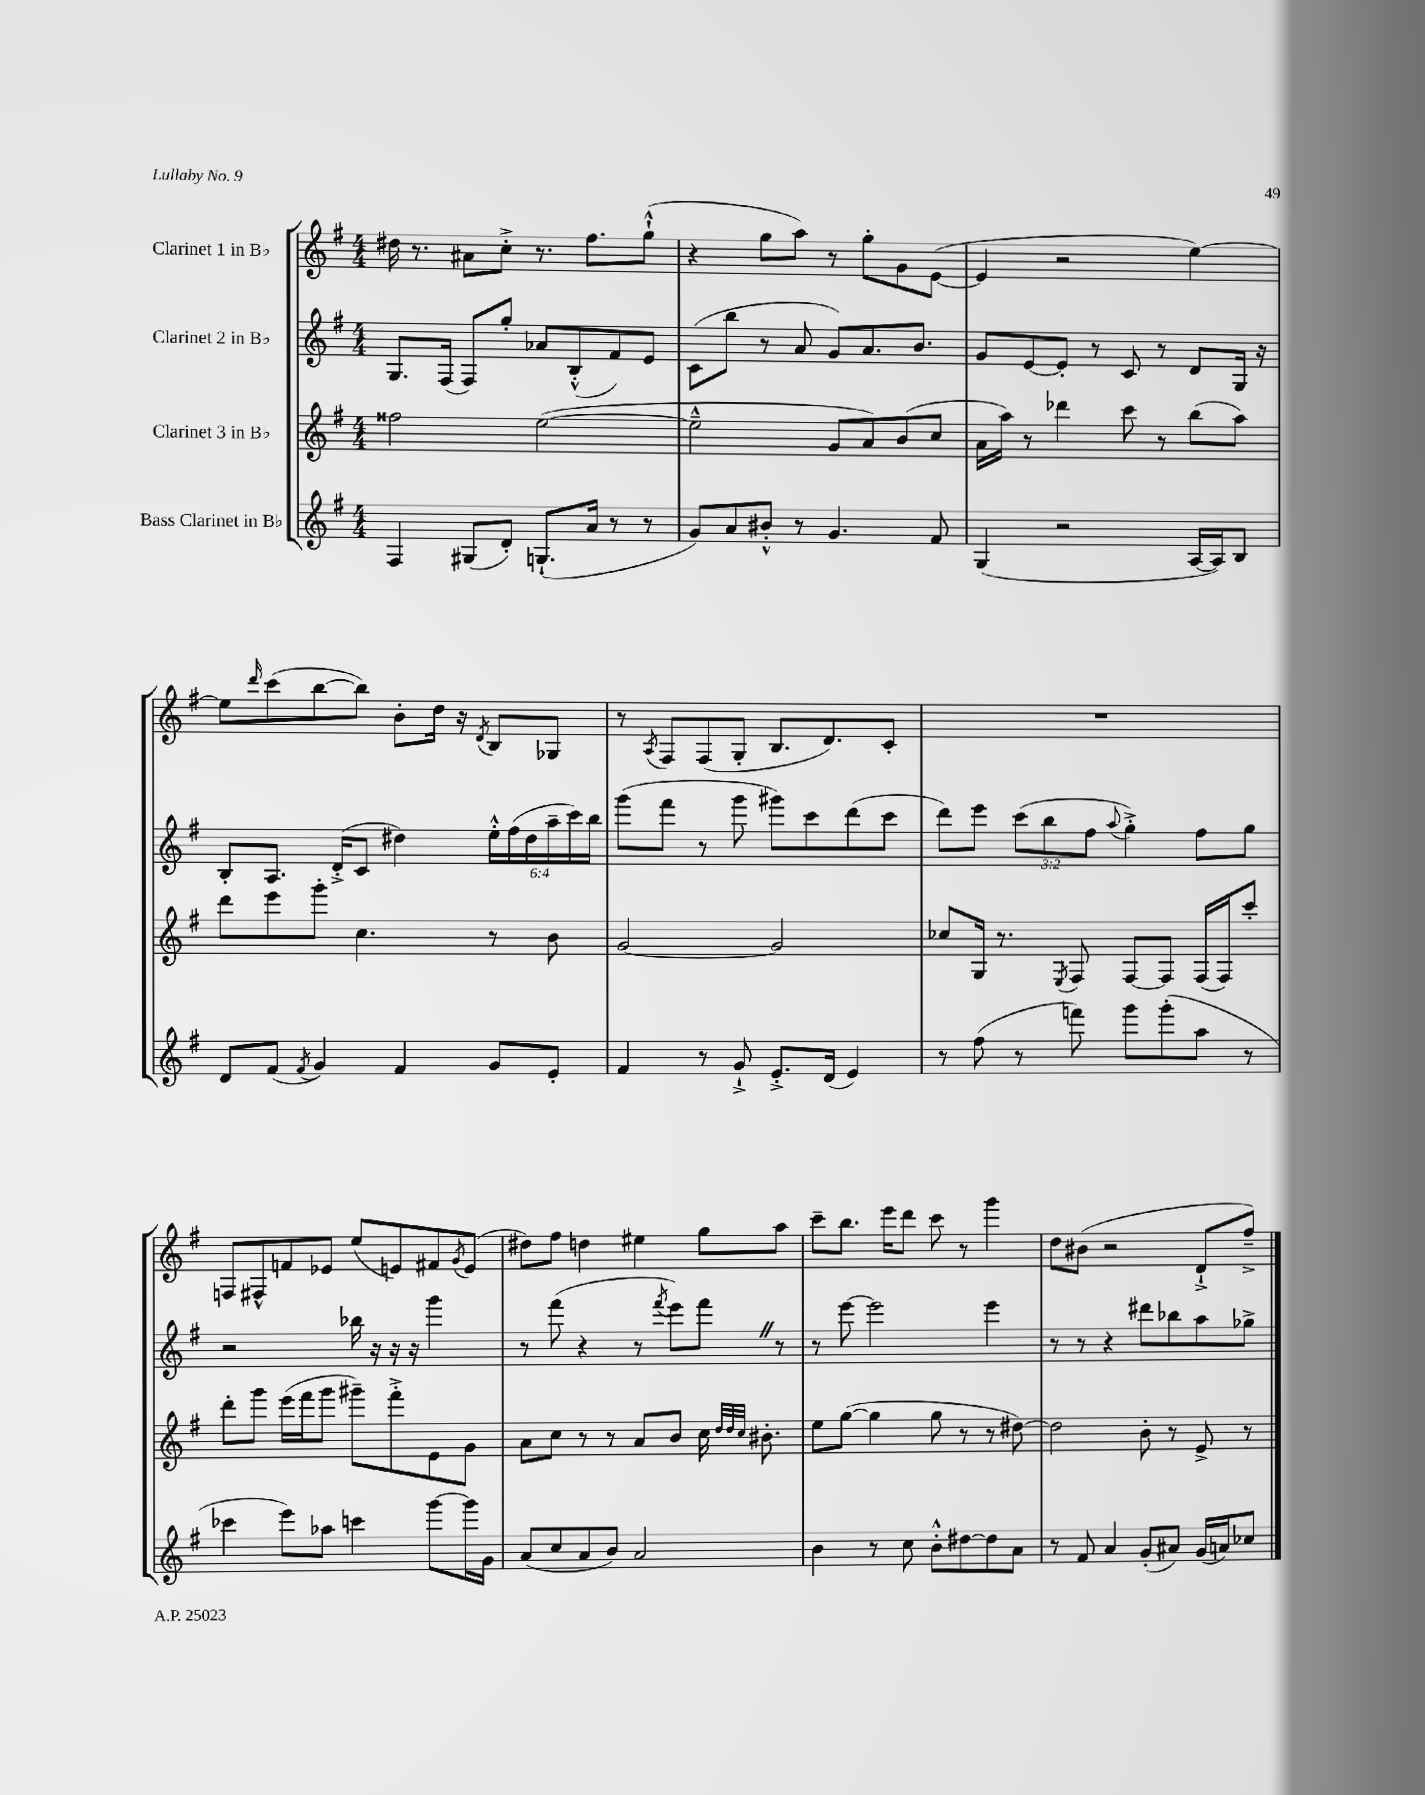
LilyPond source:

<<
\new StaffGroup <<
\new Staff = "s0" \with { instrumentName = "Clarinet 1 in Bb" } {
    \clef treble \key g \major \numericTimeSignature \time 4/4
    dis''16 r8. ais'8 c''8-.-> r8. fis''8. g''8-!-^( |
    r4 g''8 a''8) r8 g''8-. g'8 e'8~( |
    e'4 r2 e''4~) |
    e''8 \grace { d'''16 } c'''8( b''8~ b''8) b'8-. d''16 r16 \acciaccatura { d'8 } b8 ges8 |
    r8 \acciaccatura { a8 } fis8 fis8( g8-. b8. d'8.) c'8-. |
    R1 |
    f8 fis8-^ f'8 ees'8 e''8( e'8) fis'8 \acciaccatura { g'8 } e'8( |
    dis''8) fis''8 d''4 eis''4 g''8 a''8 |
    c'''8-- b''8. e'''16 d'''8 c'''8 r8 g'''4 |
    d''8 bis'8( r2 d'8-!-> fis''8--->) \bar "|." |
}
\new Staff = "s1" \with { instrumentName = "Clarinet 2 in Bb" } {
    \clef treble \key g \major \numericTimeSignature \time 4/4 \override Staff.TupletNumber.text = #tuplet-number::calc-fraction-text
    g8. fis16( fis8) g''8-. aes'8 b8-.-^( fis'8) e'8 |
    c'8( b''8 r8 a'8 g'8) a'8. b'8. |
    g'8 e'8~ e'8-. r8 c'8 r8 d'8 g16 r16 |
    b8-. a8. d'16-.->( c'8 dis''4) \tuplet 6/4 { e''16-.-^ fis''16( dis''16 a''16-- c'''16) b''16 } |
    g'''8( fis'''8 r8 g'''8 gis'''8) c'''8 d'''8( c'''8 |
    d'''8) e'''8 \tuplet 3/2 { c'''8( b''8 fis''8 } \appoggiatura { a''8 } g''4-.->) fis''8 g''8 |
    r2 bes''16 r16 r16 r16 g'''4 |
    r8 fis'''8( r4 r8 \acciaccatura { fis'''8 } e'''8) fis'''8 \once \override BreathingSign.text = \markup { \musicglyph "scripts.caesura.straight" } \breathe r8 |
    r8 e'''8~ e'''2 e'''4 |
    r8 r8 r4 dis'''8 bes''8 a''8 ges''8-> \bar "|." |
}
\new Staff = "s2" \with { instrumentName = "Clarinet 3 in Bb" } {
    \clef treble \key g \major \numericTimeSignature \time 4/4
    fisis''2 e''2~( |
    e''2---^ g'8 a'8) b'8( c''8 |
    a'16 a''16) r8 des'''4 c'''8 r8 b''8( a''8) |
    d'''8 e'''8 g'''8-. c''4. r8 b'8 |
    g'2~ g'2 |
    ces''8 g16 r8. \acciaccatura { e8 } fis8 fis8~ fis8 fis16( fis16) c'''8-. |
    d'''8-. g'''8 e'''16( fis'''16 g'''8 gis'''8--) fis'''8-.-> e'8 g'8 |
    a'8 c''8 r8 r8 a'8 b'8 c''16 \grace { d''32 d''32 c''32 } bis'8.-. |
    e''8 g''8~( g''4 g''8 r8 r8 dis''8~) |
    dis''2 b'8-. r8 e'8-> r8 \bar "|." |
}
\new Staff = "s3" \with { instrumentName = "Bass Clarinet in Bb" } {
    \clef treble \key g \major \numericTimeSignature \time 4/4
    fis4 gis8( d'8-.) g8.-!( a'16 r8 r8 |
    g'8) a'8 bis'8-.-^ r8 g'4. fis'8 |
    g4( r2 a16~ a16) b8 |
    d'8 fis'8( \acciaccatura { fis'8 } g'4) fis'4 g'8 e'8-. |
    fis'4 r8 g'8-!-> e'8.-.-> d'16( e'4) |
    r8 fis''8( r8 f'''8) g'''8 g'''8-.( a''8 r8 |
    ces'''4 e'''8) aes''8 c'''4 g'''8~ g'''16 g'16 |
    a'8( c''8 a'8 b'8) a'2 |
    b'4 r8 c''8 b'8-.-^ dis''8~ dis''8 a'8 |
    r8 fis'8 a'4 g'8-.( ais'8) g'16( a'16) ces''8 \bar "|." |
}
>>
>>
\layout { \context { \Score \remove "Bar_number_engraver" } }
